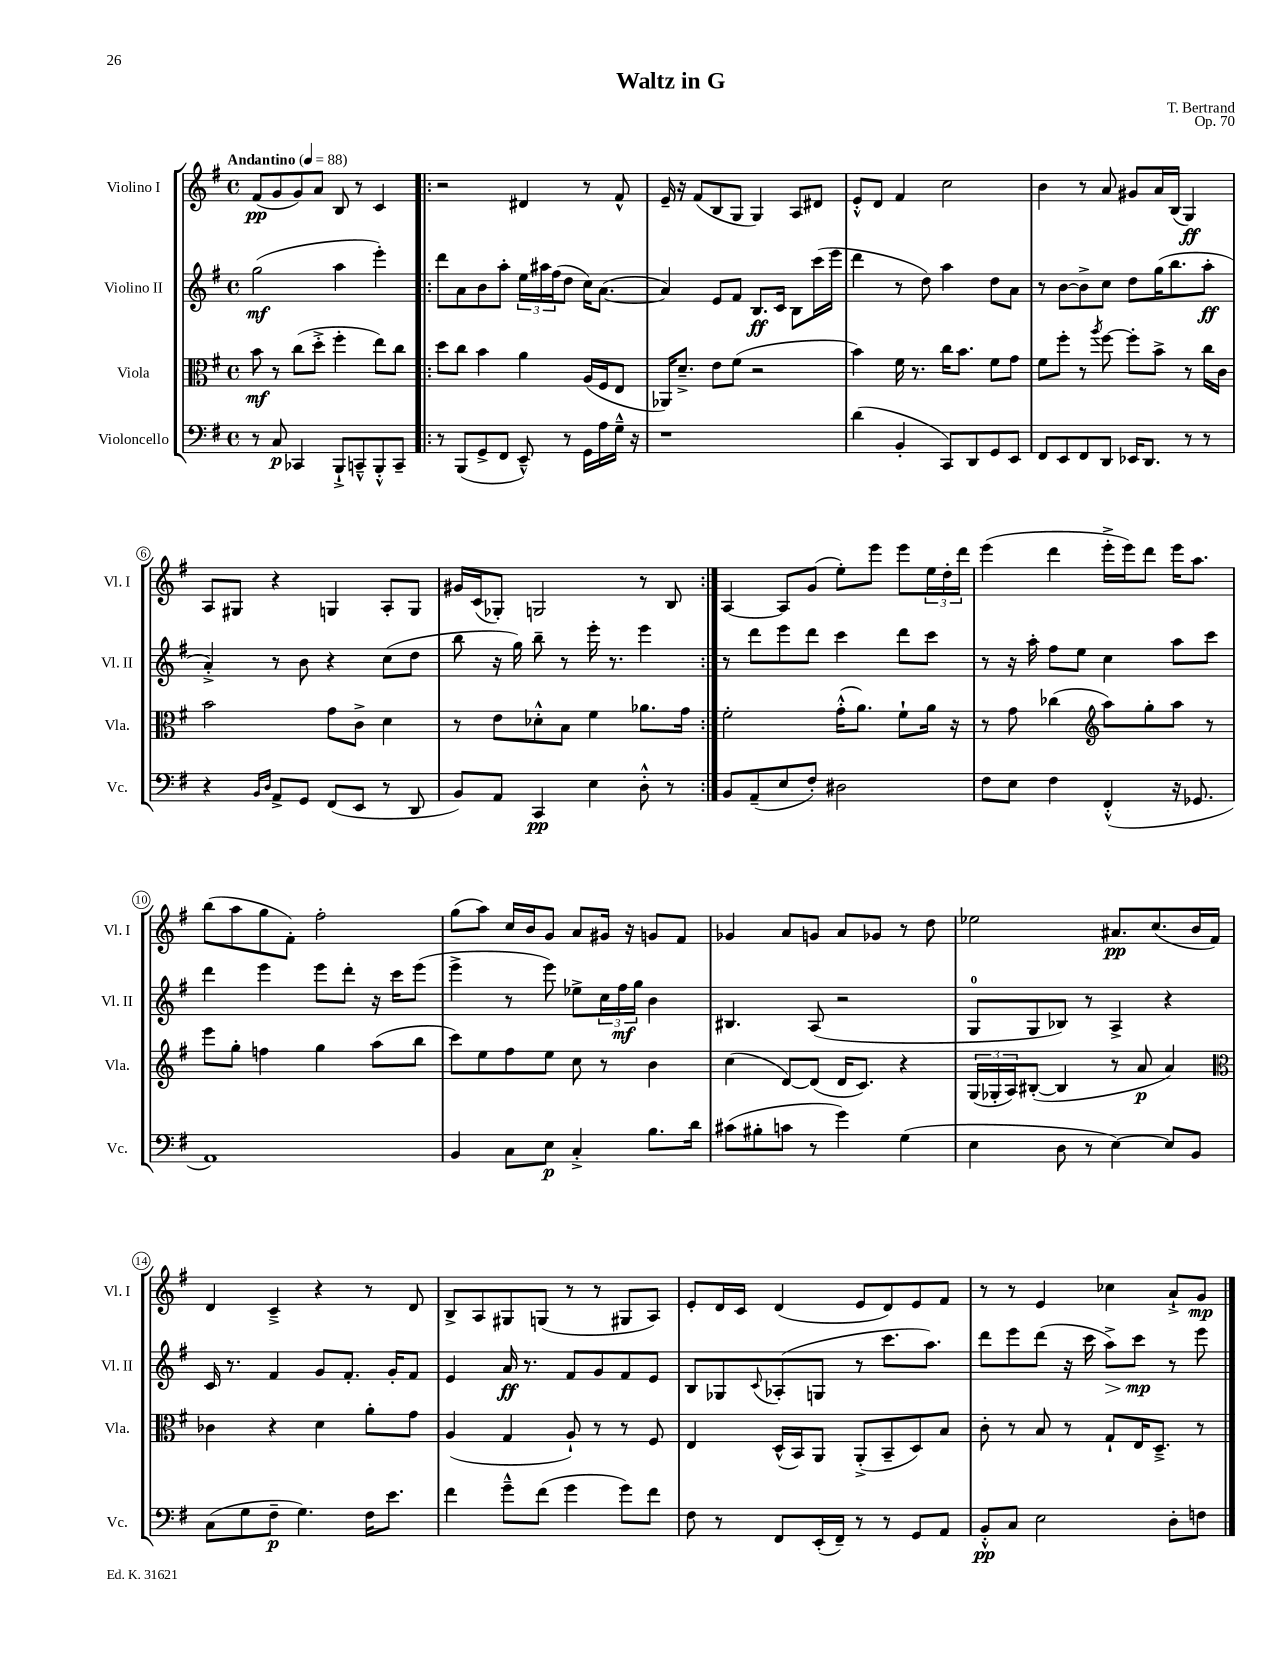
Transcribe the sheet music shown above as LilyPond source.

\header { title = "Waltz in G" composer = "T. Bertrand" opus = "Op. 70" }
<<
\new StaffGroup <<
\new Staff = "s0" \with { instrumentName = "Violino I" shortInstrumentName = "Vl. I" } {
    \clef treble \key g \major \defaultTimeSignature \time 4/4 \tempo "Andantino" 4 = 88
    fis'8\pp( g'8 g'8) a'8 b8 r8 c'4 |
    \repeat volta 2 { r2 dis'4 r8 fis'8-^ |
    e'16-- r16 fis'8( b8 g8 g4) a8 dis'8 |
    e'8-.-^ d'8 fis'4 c''2 |
    b'4 r8 a'8 gis'8 a'16 b16( g4\ff) |
    a8 gis8 r4 g4 a8-. g8 |
    gis'16 c'16( ges8-.) g2 r8 b8 | }
    a4~ a8 g'8( e''8-.) e'''8 e'''8 \tuplet 3/2 { e''16 d''16-. d'''16 } |
    e'''4( d'''4 e'''16-.-> e'''16) d'''8 e'''16 a''8. |
    b''8( a''8 g''8 fis'8-.) fis''2-. |
    g''8( a''8) c''16 b'16 g'8 a'8 gis'16 r16 g'8 fis'8 |
    ges'4 a'8 g'8 a'8 ges'8 r8 d''8 |
    ees''2 ais'8.\pp c''8.( b'16 fis'16) |
    d'4 c'4---> r4 r8 d'8 |
    b8-> a8 gis8 g8( r8 r8 gis8 a8) |
    e'8-. d'16 c'16 d'4( e'8 d'8) e'8 fis'8 |
    r8 r8 e'4 ces''4 a'8-!-> g'8\mp \bar "|." |
}
\new Staff = "s1" \with { instrumentName = "Violino II" shortInstrumentName = "Vl. II" } {
    \clef treble \key g \major \defaultTimeSignature \time 4/4
    g''2\mf( a''4 e'''4-.) |
    \repeat volta 2 { d'''8 a'8 b'8 a''8-. \tuplet 3/2 { e''16 ais''16 fis''16( } d''8 c''16) a'8.~( |
    a'4) e'8 fis'8 b8.\ff c'16 b8 c'''16( e'''16 |
    d'''4 r8 d''8) a''4 d''8 a'8 |
    r8 b'8~ b'8-> c''8 d''8 g''16( b''8. a''8-.\ff |
    a'4-.->) r8 b'8 r4 c''8( d''8 |
    b''8 r16 g''16) b''8-- r8 e'''16-. r8. e'''4 | }
    r8 d'''8 e'''8 d'''8 c'''4 d'''8 c'''8 |
    r8 r16 a''16-. fis''8 e''8 c''4 a''8 c'''8 |
    d'''4 e'''4 e'''8 d'''8-. r16 c'''16 e'''8( |
    e'''4-> r8 e'''8) ees''8-> \tuplet 3/2 { c''16 fis''16\mf g''16 } b'4 |
    bis4. a8( r2 |
    g8-0 g8 bes8) r8 a4-> r4 |
    c'16 r8. fis'4 g'8 fis'8.-. g'16-. fis'8 |
    e'4 a'16\ff r8. fis'8 g'8 fis'8 e'8 |
    b8 ges8 \appoggiatura { c'8 } aes8-.( g8 r8 c'''8. a''8.) |
    d'''8 e'''8 d'''8( r16 c'''16 a''8->\>) c'''8\mp\! r8 e'''8 \bar "|." |
}
\new Staff = "s2" \with { instrumentName = "Viola" shortInstrumentName = "Vla." } {
    \clef alto \key g \major \defaultTimeSignature \time 4/4
    b'8\mf r8 c''8( d''8-.-> fis''4-. e''8) c''8 |
    \repeat volta 2 { d''8 c''8 b'4 a'4 a16( fis16 e8 |
    aes,16) d'8.---> e'8 fis'8( r2 |
    b'4) fis'16 r8. c''16 b'8. fis'8 g'8 |
    fis'8 fis''8-. r8 \acciaccatura { a''8 } fis''8~ fis''8-. b'8-> r8 c''16 c'16 |
    b'2 g'8 c'8-> d'4 |
    r8 e'8 des'8-.-^ b8 fis'4 aes'8. g'16 | }
    fis'2-. g'16-.-^( a'8.) fis'8-! a'16 r16 |
    r8 g'8 ces''4( \clef treble a''8) g''8-. a''8 r8 |
    e'''8 g''8-. f''4 g''4 a''8( b''8 |
    c'''8) e''8 fis''8 e''8 c''8 r8 b'4 |
    c''4( d'8~) d'8( d'16 c'8.) r4 |
    \tuplet 3/2 { g16( ges16-. a16) } bis8~-.( bis4 r8 a'8\p a'4) |
    \clef alto ces'4 r4 d'4 a'8-. g'8 |
    a4( g4 a8-!) r8 r8 fis8 |
    e4 d16-^( b,16) a,8 a,8-.->( b,8-- d8) b8 |
    c'8-. r8 b8 r8 g8-! e16 d8.---> r8 \bar "|." |
}
\new Staff = "s3" \with { instrumentName = "Violoncello" shortInstrumentName = "Vc." } {
    \clef bass \key g \major \defaultTimeSignature \time 4/4
    r8 c8\p ces,4 b,,8-!-> c,8---^ b,,8-.-^ c,8-- |
    \repeat volta 2 { r8 b,,8( g,8-> fis,8 e,8---^) r8 g,16 a16 g16---^ r16 |
    r1 |
    d'4( b,4-. c,8) d,8 g,8 e,8 |
    fis,8 e,8 fis,8 d,8 ees,16 d,8. r8 r8 |
    r4 \grace { b,16 d16 } a,8-> g,8 fis,8( e,8 r8 d,8 |
    b,8) a,8 c,4\pp e4 d8-.-^ r8 | }
    b,8 a,8--( e8 fis8-.) dis2 |
    fis8 e8 fis4 fis,4-.-^( r16 ges,8. |
    a,1) |
    b,4 c8 e8\p c4-.-> b8. d'16 |
    cis'8( bis8-. c'8 r8 g'4) g4( |
    e4 d8 r8 e4~) e8 b,8 |
    c8( g8 fis8--\p g4.) fis16 e'8. |
    fis'4 g'8---^ fis'8( g'4 g'8) fis'8 |
    fis8 r8 fis,8 e,16-.( fis,16--) r8 r8 g,8 a,8 |
    b,8-.-^\pp c8 e2 d8-. f8 \bar "|." |
}
>>
>>
\layout { \context { \Score \override BarNumber.stencil = #(make-stencil-circler 0.1 0.3 ly:text-interface::print) } }
